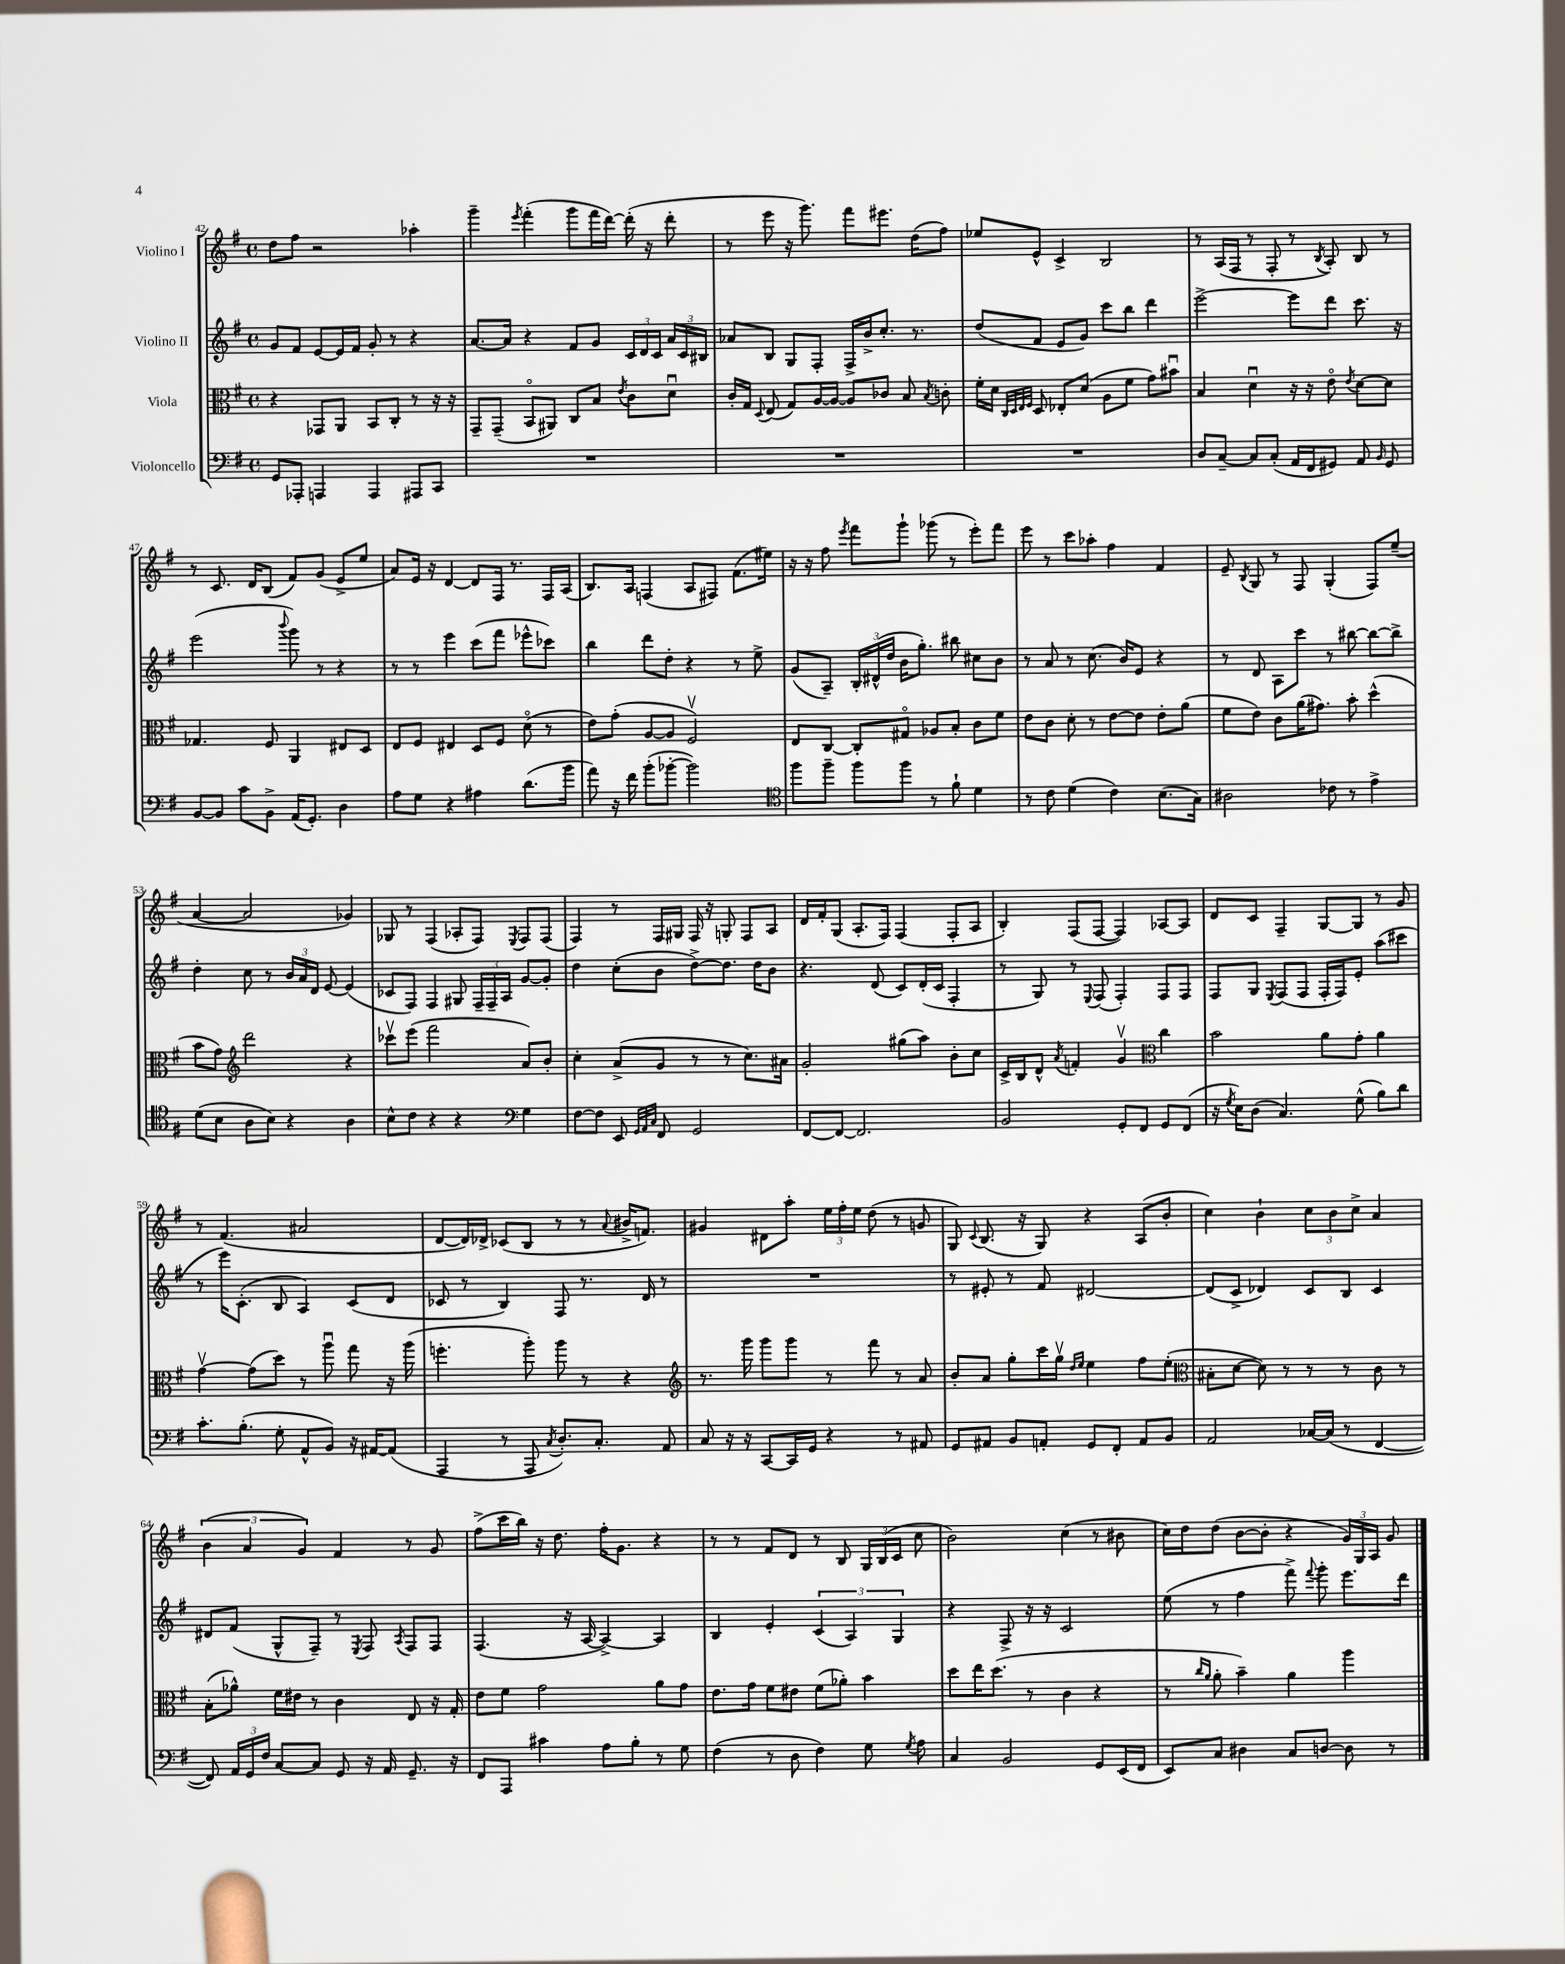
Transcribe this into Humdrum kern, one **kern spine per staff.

**kern	**kern	**kern	**kern
*part4	*part3	*part2	*part1
*staff4	*staff3	*staff2	*staff1
*I"Violoncello	*I"Viola	*I"Violino II	*I"Violino I
*clefF4	*clefC3	*clefG2	*clefG2
*k[f#]	*k[f#]	*k[f#]	*k[f#]
*M4/4	*M4/4	*M4/4	*M4/4
*met(c)	*met(c)	*met(c)	*met(c)
=42	=42	=42	=42
8GG/L	4r	8g/L	8dd\L
8AAA-X'/J	.	8f#/J	8ff#\J
4AAAn/	8GG-X/L	[8e/L	2r
.	8AA/J	16e/L]	.
.	.	16f#/JJ	.
4AAA/	8BB/L	8g'/	.
.	8C'/J	8r	.
8AAA#X/L	8r	4r	4aa-X'\
8CC/J	16r	.	.
.	16r	.	.
=43	=43	=43	=43
1r	8GG~/L	[8.a/L	4ggg~\
.	(8GG~/J	.	.
.	.	16a/Jk]	.
.	.	.	8qeee/
.	8BB/L	4r	(4fff#'\
.	8AA#X/J)	.	.
.	8C/L	8f#/L	8ggg\L
.	8B/J	8g/J	16fff#\L
.	.	.	[16ddd\JJ)
.	8qe/	.	.
.	8c\L	24c/LL	(16ddd'\]
.	.	24d/	.
.	.	.	16r
.	.	24c/JJ	.
.	8du\J	24a/LL	8ddd'\
.	.	24c/	.
.	.	24B#X/JJ	.
=44	=44	=44	=44
1r	16c'/LL	8a-X/L	8r
.	16G/JJ	.	.
.	8qqD/	.	.
.	(8E/	8B/J	8eee\
.	8G/L)	8G/L	16r
.	.	.	8.ggg\)
.	[16A/L	8F#'/J	.
.	16A/JJ_	.	.
.	8A/L]	16F#^/LL	8fff#\L
.	.	16b^/J	.
.	8c-X/J	8.cc'/J	8.eee#X\J
.	8B/	.	.
.	.	8.r	(16dd\KL
.	8qB/	.	.
.	8cn'\	.	8ff#\J)
=45	=45	=45	=45
1r	16f#'\LL	(8dd/L	8ee-X/L
.	16d\JJ	.	.
.	32qqC/LLL	.	.
.	32qqD/	.	.
.	32qqE/	.	.
.	32qqF#/JJJ	.	.
.	8D/	8f#/J	8e^^/J
.	8E-X'/L	8e/L	4c^/
.	(8d/J	8g/J)	.
.	8A\L	8ccc\L	2B/
.	8f#\J	8bb\J	.
.	8g\L)	4ddd\	.
.	8b#Xu\J	.	.
=46	=46	=46	=46
8D/L	4B/	[2eee^\	8r
[8C~/J	.	.	(16A/LL
.	.	.	16F#/JJ
8C/L]	4du\	.	8r
(8C'/J	.	.	8F#'/
16AA/LL	16r	8eee\L]	8r
16FF#/J	16r	.	.
.	.	.	8qB/
8GG#X/J)	8e\	8ddd\J	8A'/)
.	8qe/	.	.
8AA/	[8d\L	8.ccc\	8B/
16qqBB/	.	.	.
8GG#/	8d\J]	.	8r
.	.	16r	.
!!LO:LB:g=z
=47	=47	=47	=47
[8BB/L	4.G-X/	(2eee\	8r
8BB/J]	.	.	8.c/
8c\L	.	.	.
.	.	.	16d/KL
8BB^\J	8F#/	.	(8B/J
.	.	8qqbbb/	.
(16AA/KL	4AA/	8ggg\)	8f#/L)
8.GG'/J)	.	.	.
.	.	8r	(8g/J
4D\	8E#X/L	4r	8e^/L
.	8D/J	.	8ee/J
=48	=48	=48	=48
8A\L	8E/L	8r	8a/L)
8G\J	8F#/J	8r	16e/Jk
.	.	.	16r
4r	4E#X/	4eee\	[4d/
4A#X\	8D/L	(8ccc\L	8d/L]
.	8F#/J	8fff#\J	16F#/Jk
.	.	.	8.r
(8.d\L	(8d\	8eee-X^^\L	.
.	8r	8ccc-X\J)	16F#/LL
16b\Jk	.	.	(16A/JJ
=49	=49	=49	=49
8a\)	8e\L)	4bb\	8.B/L)
16r	(8g'\J	.	.
16f#\	.	.	16A/Jk
(8b'\L	[8A/L	8ddd\L	(4Fn/
[8b-X'\J	8A/J]	8dd'\J	.
2b-\])	2F#v/)	4r	8A/L
.	.	.	8F#X/J)
.	.	8r	(8.f#\L
.	.	8ee^\	.
.	.	.	16ee#X\Jk)
=50	=50	=50	=50
*clefC4	*	*	*
8ff#\L	8E/L	(8g/L	16r
.	.	.	16r
8ff#~\J	[8C/J	8A~/J)	8ff#\
.	.	.	8qeee/
8ff#\L	8C'/L]	24B'/LL	8fff#\L
.	.	(24d#X^^/	.
.	.	24dd/JJ	.
8ff#\J	8G#X/J	16b\KL	8ggg`\J
.	.	8.gg'\J)	.
8r	8A-X/L	.	(8ggg-X\
8f#`\	8B'/J	8bb#X\	8r
4d\	8c\L	8cc#X\L	8eee'\L)
.	8f#\J	8b\J	8fff#\J
=51	=51	=51	=51
8r	8e\L	8r	8eee\
8c\	8c\J	8a/	8r
(4d\	8d'\	8r	8ccc\L
.	8r	(8.cc\	8aa-X'\J
4c\)	[8e\L	.	4ff#\
.	.	16b/KL)	.
.	8e\J]	8e/J	.
(8.B\L	8e'\L	4r	4f#/
.	(8a\J	.	.
16G\Jk)	.	.	.
=52	=52	=52	=52
2A#X\	8f#\L	8r	8e~/
.	.	.	8qB/
.	8e\J)	8d/	8G/
.	8c\L	8A\L	8r
.	(16a\K	8ccc\J	8F#/
.	8.g#X\J)	.	.
8c-X\	.	8r	(4G'/
8r	8b'\	[8bb#X\	.
4e^\	(4dd^^\	8bb#\L_	8F#/L)
.	.	8bb#^\J]	(8ee~/J
!!LO:LB:g=z
=53	=53	=53	=53
(8d\L	8b\L	4dd'\	[4a/
8B\J	8g\J)	.	.
*	*clefG2	*	*
8A\L	2ddd\	8cc\	2a/]
8B\J)	.	8r	.
4r	.	24b/LL	.
.	.	24a/	.
.	.	24d/JJ	.
.	.	[8e/	.
4A\	4r	(4e/]	4g-X/)
=54	=54	=54	=54
8B^^\L	8ccc-Xv\L	8c-X/L	8G-X/
8c\J	(8eee\J	8F#/J)	8r
4r	2fff#\	4F#/	(4F#/
4r	.	8G#X/	8A-X'/L
.	.	24F#~/LL	8F#/J)
.	.	24F#~/	.
.	.	24A/JJ	.
*clefF4	*	*	*
.	.	.	8qE/
4G\	8a/L)	[8g/L	8F#/L
.	8b'/J	8g'/J]	(8F#/J
=55	=55	=55	=55
[8F#\L	4cc'\	4dd\	4F#/)
8F#\J]	.	.	.
8EE/	(8a^/L	(8cc'\L	8r
32qqGG/LLL	.	.	.
32qqAA/	.	.	.
32qqC/JJJ	.	.	.
8FF#/	8g/J	8b\J	16F#/LL
.	.	.	16G#X/JJ
2GG/	8r	[8dd^\L)	16F#/
.	.	.	16r
.	8r	8.dd\J]	8Gn'/
.	8.cc\L)	.	8F#/L
.	.	16dd\KL	.
.	.	8b\J	8A/J
.	16a#X\Jk	.	.
=56	=56	=56	=56
[8FF#/L	2g'/	4.r	16d/LL
.	.	.	16f#'/J
8FF#/J_	.	.	(8G/J
2.FF#/]	.	.	8.A'/L
.	.	(8d/	.
.	.	.	16F#/Jk)
.	(8gg#X\L	8c/L)	(4F#/
.	8aa\J)	(16d'/L	.
.	.	16c/JJ	.
.	8b'\L	4F#'/	8F#'/L
.	8cc\J	.	8A/J
=57	=57	=57	=57
2BB/	16c^/LL	8r	4B'/)
.	16B/J	.	.
.	8d^^/J	8G/)	.
.	8qa/	.	.
.	4fn'/	8r	(8F#/L
.	.	8qqE/	.
.	.	(8F#/	[8F#/J
8GG'/L	4gv/	4F#'/)	4F#/])
8FF#/J	.	.	.
*	*clefC3	*	*
8GG/L	4cc\	8F#/L	[8A-X/L
(8FF#/J	.	8F#/J	8A-/J]
=58	=58	=58	=58
16r	2b\	8F#/L	8d/L
8qG/	.	.	.
16E\KL)	.	.	.
(8D\J	.	8G/J	8c/J
.	.	8qE/	.
4.C/)	.	(8F#/L	4F#~/
.	.	8F#/J	.
.	8a\L	16F#'/LL	[8G/L
.	.	16F#/J)	.
(8G^^\	8g'\J	8e'/J	8G/J]
8B\L)	4a\	(8aa\L	8r
8d\J	.	8ccc#X\J	8g/
!!LO:LB:g=z
=59	=59	=59	=59
8.c'\L	[4gv\	8r	8r
.	.	16eee\KL)	(4.f#/
(8.B'\J	.	(8.c'\J	.
.	(8g\L]	.	.
8G'\	8dd\J)	8B/	.
8AA^^/L	8r	4A/)	2a#X/
8BB/J)	8aau\	.	.
16r	8gg\	(8c/L	.
[16AA#X/KL	.	.	.
(8AA#/J]	16r	8d/J	.
.	(16aa\	.	.
=60	=60	=60	=60
4AAA/	4.ffn'\	8c-X/	[8d/L
.	.	8r	16d/L])
.	.	.	16d-X^/JJ
8r	.	4B/)	(8c-X/L
8AAA/	8aa'\)	.	8B/J
8qC/	.	.	.
8.D'/L)	8aa\	8F#/	8r
.	8r	8.r	8r
8.C'/J	.	.	.
.	.	.	8qqa/
.	4r	.	16b#X^/KL
.	.	16d/	8.fn/J)
8AA/	.	8r	.
=61	=61	=61	=61
*	*clefG2	*	*
8C/	8.r	1r	4g#X/
16r	.	.	.
16r	16ggg\	.	.
[8CC/L	8ggg\L	.	8d#X\L
16CC/L]	8ggg\J	.	8aa'\J
16GG/JJ	.	.	.
4r	8r	.	24ee\LL
.	.	.	24ff#'\
.	.	.	24ee\JJ
.	8fff#\	.	(8dd\
8r	8r	.	8r
8AA#X/	8a/	.	8gn/
=62	=62	=62	=62
8GG/L	8b'/L	8r	8G/)
.	.	.	8qqc/
8AA#X/J	8a/J	8e#X'/	(8.B/
8BB/L	8gg'\L	8r	.
.	.	.	16r
8AAn'/J	16ccc\L	8f#/	8G/)
.	16ggv\JJ	.	.
.	16qqdd/LL	.	.
.	16qqee/JJ	.	.
8GG/L	4ee\	[2d#X/	4r
8FF#'/J	.	.	.
8AA/L	8ff#\L	.	(8A/L
8BB/J	(8ee'\J	.	8b'/J
=63	=63	=63	=63
*	*clefC3	*	*
2AA/	8B#X'\L	(8d#/L]	4cc\)
.	[8d\J	8c^/J	.
.	8d\])	4d-X/)	4b`\
.	8r	.	.
[16C-X/LL	8r	8c/L	12cc\L
(16C-/JJ]	.	.	.
.	.	.	12b\
8r	8r	8B/J	.
.	.	.	12cc^\J
[4FF#/	8c\	4c/	4a/
.	8r	.	.
!!LO:LB:g=z
=64	=64	=64	=64
8FF#/])	(8B'\L	8d#X/L	(6b\
24AA/LL	8a-X^^\J)	(8f#/J	.
24GG/	.	.	6a/
24F#/JJ	.	.	.
[8C/L	16f#\LL	8G^^/L	.
.	16e#X\JJ	.	.
.	.	.	6g/)
8C/J]	8r	8F#~/J)	.
8GG/	4c\	8r	4f#/
.	.	8qE/	.
16r	.	8F#/	.
16AA/	.	.	.
.	.	8qA/	.
8.GG~/	8E/	8F#/L	8r
.	16r	8F#/J	8g/
16r	16G'/	.	.
=65	=65	=65	=65
8FF#/L	8e\L	(4.F#/	(8ff#^\L
8AAA/J	8f#\J	.	16ccc\L
.	.	.	16bb\JJ)
4c#X\	2g\	.	16r
.	.	.	8.dd\
.	.	16r	.
.	.	[16A/	.
8A\L	.	4A^/_)	16ff#'\KL
.	.	.	8.g\J
8B'\J	.	.	.
8r	8a\L	4A/]	4r
8G\	8g\J	.	.
=66	=66	=66	=66
(4F#\	8.e\L	4B/	8r
.	.	.	8r
.	16g\Jk	.	.
8r	8f#\L	4e'/	8f#/L
8D\	8e#X\J	.	8d/J
4F#\)	(8f#\L	(6c/	8r
.	8a-X'\J)	.	8B/
.	.	6A/)	.
8G\	4b\	.	24G/LL
.	.	.	(24B/
.	.	6G/	24c/JJ
8qG/	.	.	.
8A\	.	.	8cc\
=67	=67	=67	=67
4C/	8dd\L	4r	2b\)
.	16ee\K	.	.
.	(8.dd\J	.	.
2BB/	.	8F#^/	.
.	8r	16r	.
.	.	16r	.
.	4c\	2c/	(4cc\
8GG/L	4r	.	8r
(16EE/L	.	.	8b#X\
16FF#/JJ	.	.	.
=68	=68	=68	=68
8EE/L)	8r	(8ee\	16cc\LL)
.	.	.	16dd\J
.	16qqcc/LL	.	.
.	16qqa/JJ	.	.
8C/J	8a'\	8r	(8dd\J
4D#X\	4b~\)	4ff#\	[8b\L
.	.	.	8b'\J]
8C/L	4a\	8fff#^\)	4r
.	.	8qqfff#/	.
[8Dn/J	.	8ggg'\	.
8D\]	4aa\	8.eee\L	24g/LL)
.	.	.	24G/
.	.	.	24A/JJ
8r	.	.	8g/
.	.	16ddd\Jk	.
==	==	==	==
*-	*-	*-	*-
